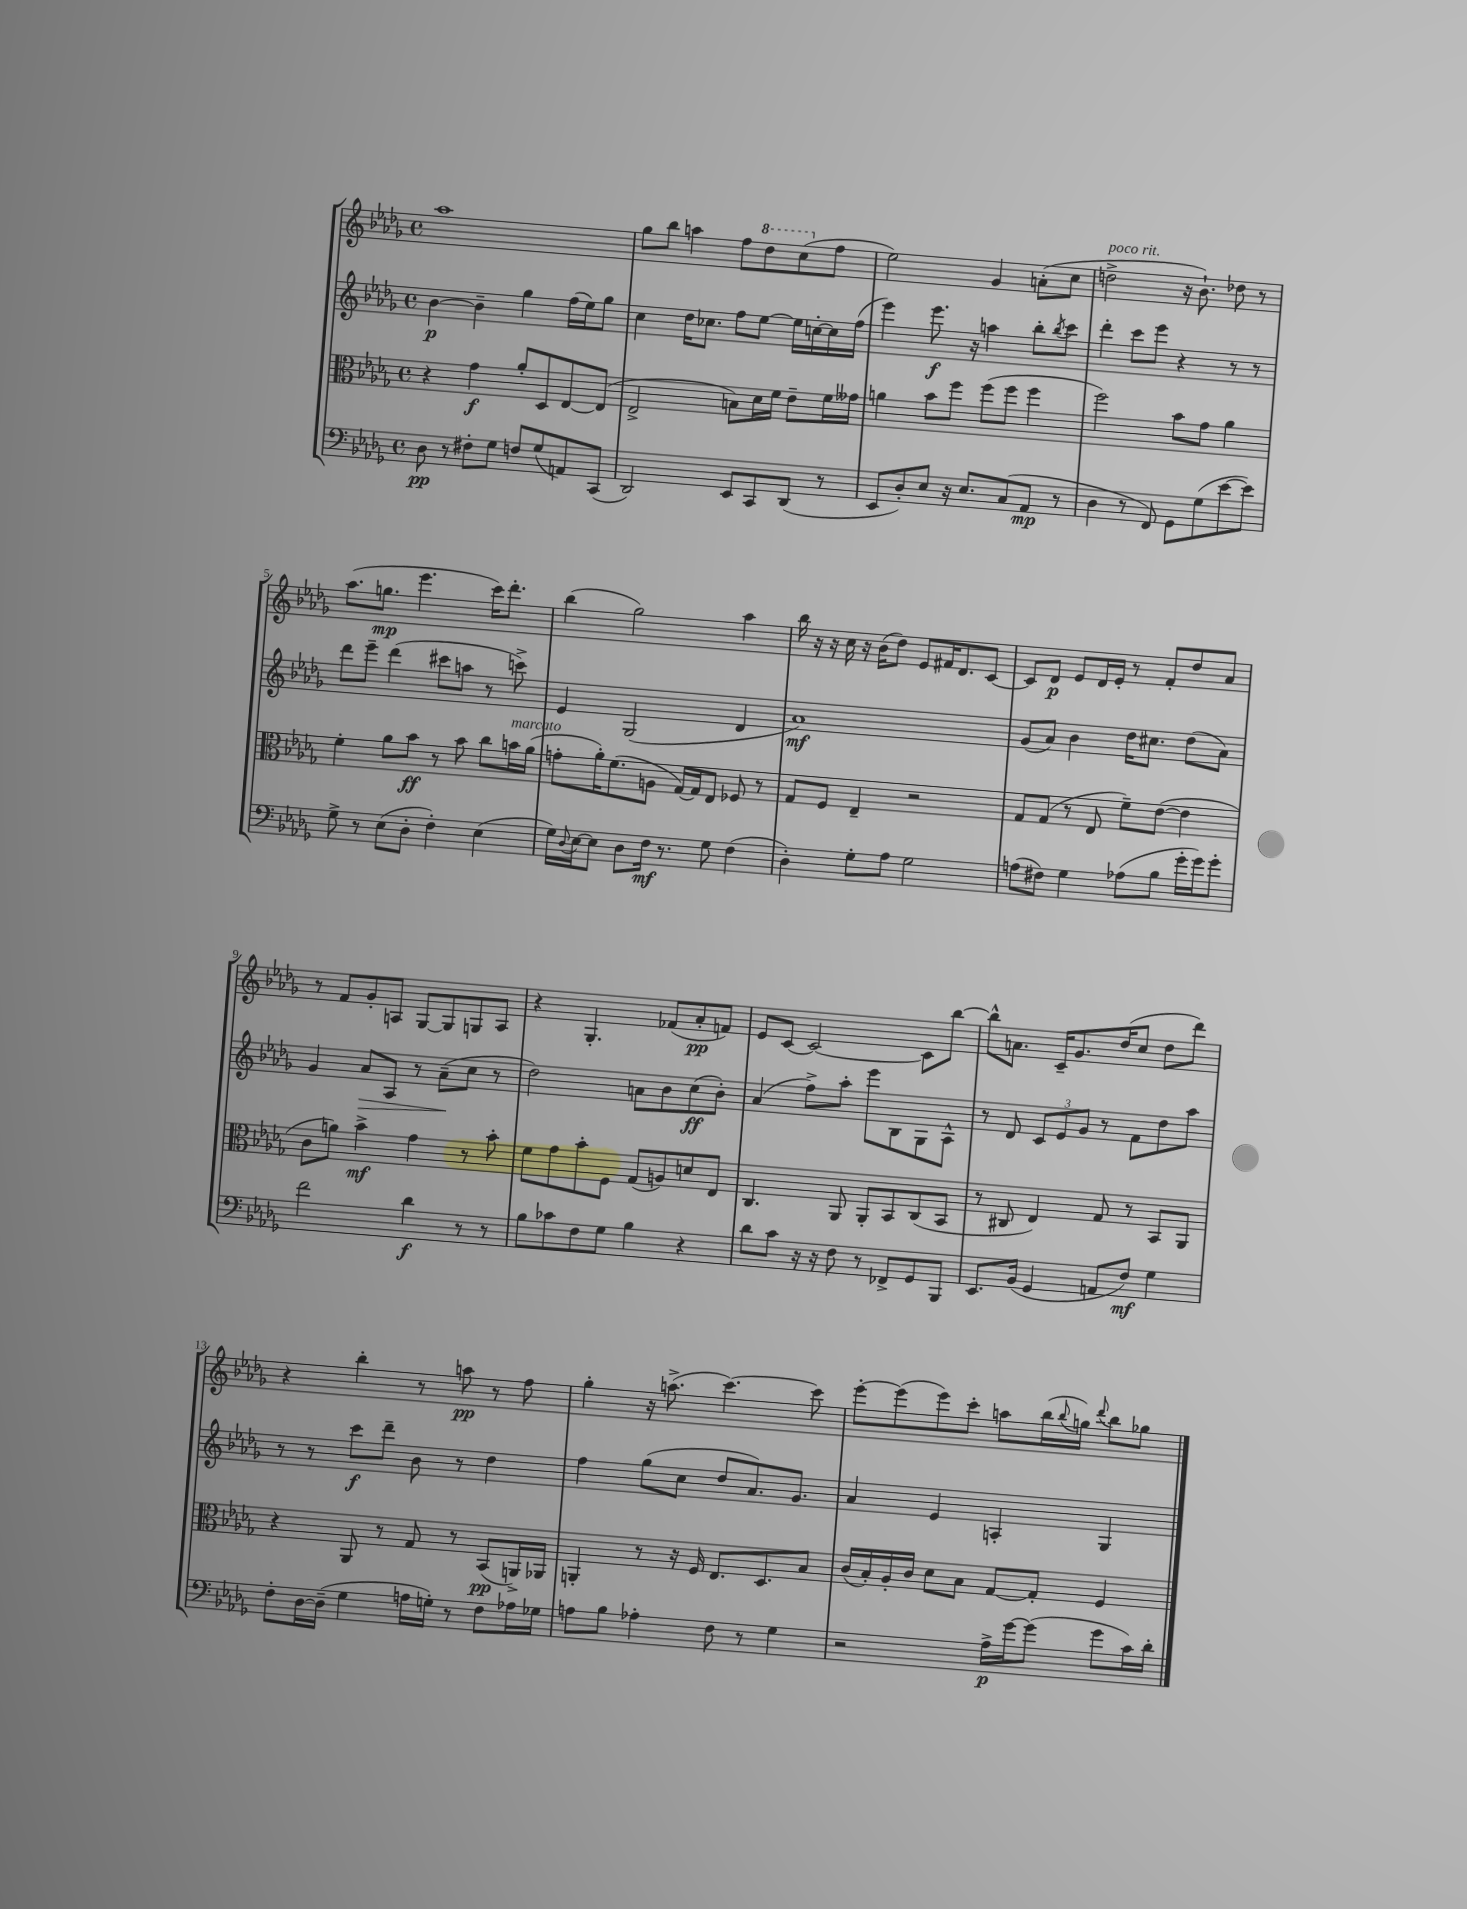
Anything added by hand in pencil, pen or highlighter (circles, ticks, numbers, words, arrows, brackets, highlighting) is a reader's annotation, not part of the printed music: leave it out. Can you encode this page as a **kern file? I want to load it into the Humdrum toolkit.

**kern	**kern	**kern	**kern
*staff4	*staff3	*staff2	*staff1
*clefF4	*clefC3	*clefG2	*clefG2
*k[b-e-a-d-g-]	*k[b-e-a-d-g-]	*k[b-e-a-d-g-]	*k[b-e-a-d-g-]
*M4/4	*M4/4	*M4/4	*M4/4
*met(c)	*met(c)	*met(c)	*met(c)
8D-	4r	[4b-	1aa-
8r	.	.	.
8F#'	4g-	4b-~]	.
8G-	.	.	.
8F	8a-'	4gg-	.
(8G-	8D-	.	.
8AA)	[8E-	(16ff	.
.	.	16ee-)	.
(8CC	(8E-]	8gg-	.
=	=	=	=
2DD-)	2E-^	4cc	8gg-
.	.	.	8bb-
.	.	16dd-	4aa
.	.	8.cc-	.
8EE-	8B)	8ff	8ff
8CC	16d-	[8ee-	8ddd-
.	16f	.	.
(8DD-	8e-~	16ee-]	(8ccc
.	.	[16cc'	.
8r	16f	16cc]	8ff
.	16g--	(16ff	.
=	=	=	=
8EE-	4a	4eee-)	2ee-)
8D-')	.	.	.
8E-	8b-	8.eee-	.
16r	8ff	.	.
8.E-	.	16r	.
.	(8ff	4aa	4g-
(8C	8ff	.	.
8AA-	4ff	8bb-'	(8a'
.	.	8qbb-	.
8r	.	8ccc	8cc
=	=	=	=
4D-	2ff)	4ddd-'	2dd^
8r	.	8ccc	.
8FF)	.	8eee-	.
8GG-	8b-	4r	16r
.	.	.	8.b-`)
(8G-	8g-	.	.
[8e-	4a-	8r	8dd-
8e-])	.	8r	8r
=	=	=	=
8G-^	4f'	8ddd-	(8.aa-
8r	.	8eee-~	.
.	.	.	8.gg
(8E-	8a-	(4ddd-	.
8D-'	8b-	.	4.eee-
4F')	8r	8ccc#	.
.	8b-	8aa	.
(4E-	8cc	8r	16ccc)
.	.	.	8.ddd-'
.	16b	8ccc^)	.
.	(16a-	.	.
=	=	=	=
16G-)	8g'	4e-	(4bb-
8qqD-	.	.	.
[16E-	.	.	.
8E-]	16a-')	.	.
.	(8.f	.	.
8D-	.	(2G-	2gg-)
16F	8A	.	.
8.r	.	.	.
.	[16G-)	.	.
.	16G-]	.	.
8G-	8E-	.	.
(4F	8F-	4d-	4aa-
.	8r	.	.
=	=	=	=
4D-')	8G-	1a-)	16bb-
.	.	.	16r
.	8F	.	16r
.	.	.	16cc
8G-'	4E-~	.	16r
.	.	.	(16b-
8A-	.	.	8dd-)
2G-	2r	.	8e-
.	.	.	16f#
.	.	.	8.d-
.	.	.	[8c
=	=	=	=
(8A	8G-	(8g-	8c]
8F#)	(8G-	8a-)	8d-
4G-	8r	4b-	8e-
.	8E-	.	16d-
.	.	.	16e-'
(8A-	8f~)	16dd-	8r
.	.	8.cc#	.
8B-	([8e-	.	8f'
16g-'	4e-]	(8dd-	8dd-
16g-)	.	.	.
8g-'	.	8a-)	8a-
=	=	=	=
2f	8c	4g-	8r
.	8a)	.	8f
.	4b-^	8a-	8g-'
.	.	8A-	8A
4d-	4g-	8r	[8G-
.	.	(8a-~	8G-]
8r	8r	8cc	8G
8r	8b-'	8r	8A
=	=	=	=
8B-	8f	2dd-)	4r
8c-	8g-	.	.
8F	8b-'	.	4.G-'
8G-	8F	.	.
4B-	(8G-	8a	.
.	8A)	8b-	(8f-
4r	8d	(8cc	8a-'
.	8E-	8b-')	8f)
=	=	=	=
8d-	4.C	(4a-	8e-
8c	.	.	[8c
16r	.	8ff^)	2c_
16r	.	.	.
8F	8AA-	8aa-'	.
8r	8AA-'	8eee-	.
8FF-^	8BB-	8B-	.
8GG-	(8C	8G-	8c]
8BBB-	8BB-	8A-^^	[8bb-
=	=	=	=
8.EE-	8r	8r	8bb-^^]
.	8C#	8d-	8.a
(16BB-	.	.	.
4GG-	4E-)	12c	.
.	.	.	16c~
.	.	12e-	.
.	.	.	8.g-
.	.	12g-	.
8AA	8G-	8r	.
.	.	.	(16dd-
8F)	8r	8f	8cc
4G-	8BB-	8dd-	8dd-
.	8AA-	8aa-	8ddd-)
=	=	=	=
8F'	4r	8r	4r
[16D-	.	8r	.
(16D-~]	.	.	.
4G-	8AA-	8ccc	4bb-'
.	8r	8ddd-~	.
16A	8G-	8b-	8r
16G')	.	.	.
8r	8r	8r	8aa
8F	(8BB-	4dd-	8r
16A-	16AA^)	.	8ff
16G-	16AA-	.	.
=	=	=	=
8A	4AA'	4ff	4gg-'
8B-	.	.	.
4A-'	8r	(8gg-	16r
.	.	.	(8.aa^
.	16r	8cc	.
.	16F	.	.
8F	8.E-	8dd-	[4.ccc)
8r	.	8.a-)	.
.	8.D-	.	.
4G-	.	.	.
.	.	8.g-	.
.	8B-	.	8ccc]
=	=	=	=
2r	(16c	4a-	[8eee-'
.	16B-')	.	.
.	16A-'	.	(8eee-]
.	16c	.	.
.	8d-	4e-	8eee-)
.	8B-	.	8ccc'
16A-^	[8G-	4A'	8aa
[16g-	.	.	.
(8g-]	8G-']	.	(16bb-
.	.	.	8qqbb-
.	.	.	16gg)
.	.	.	8qqddd-
8g-	4F	4G-	8bb-
16c)	.	.	8gg-
16d-'	.	.	.
==	==	==	==
*-	*-	*-	*-
